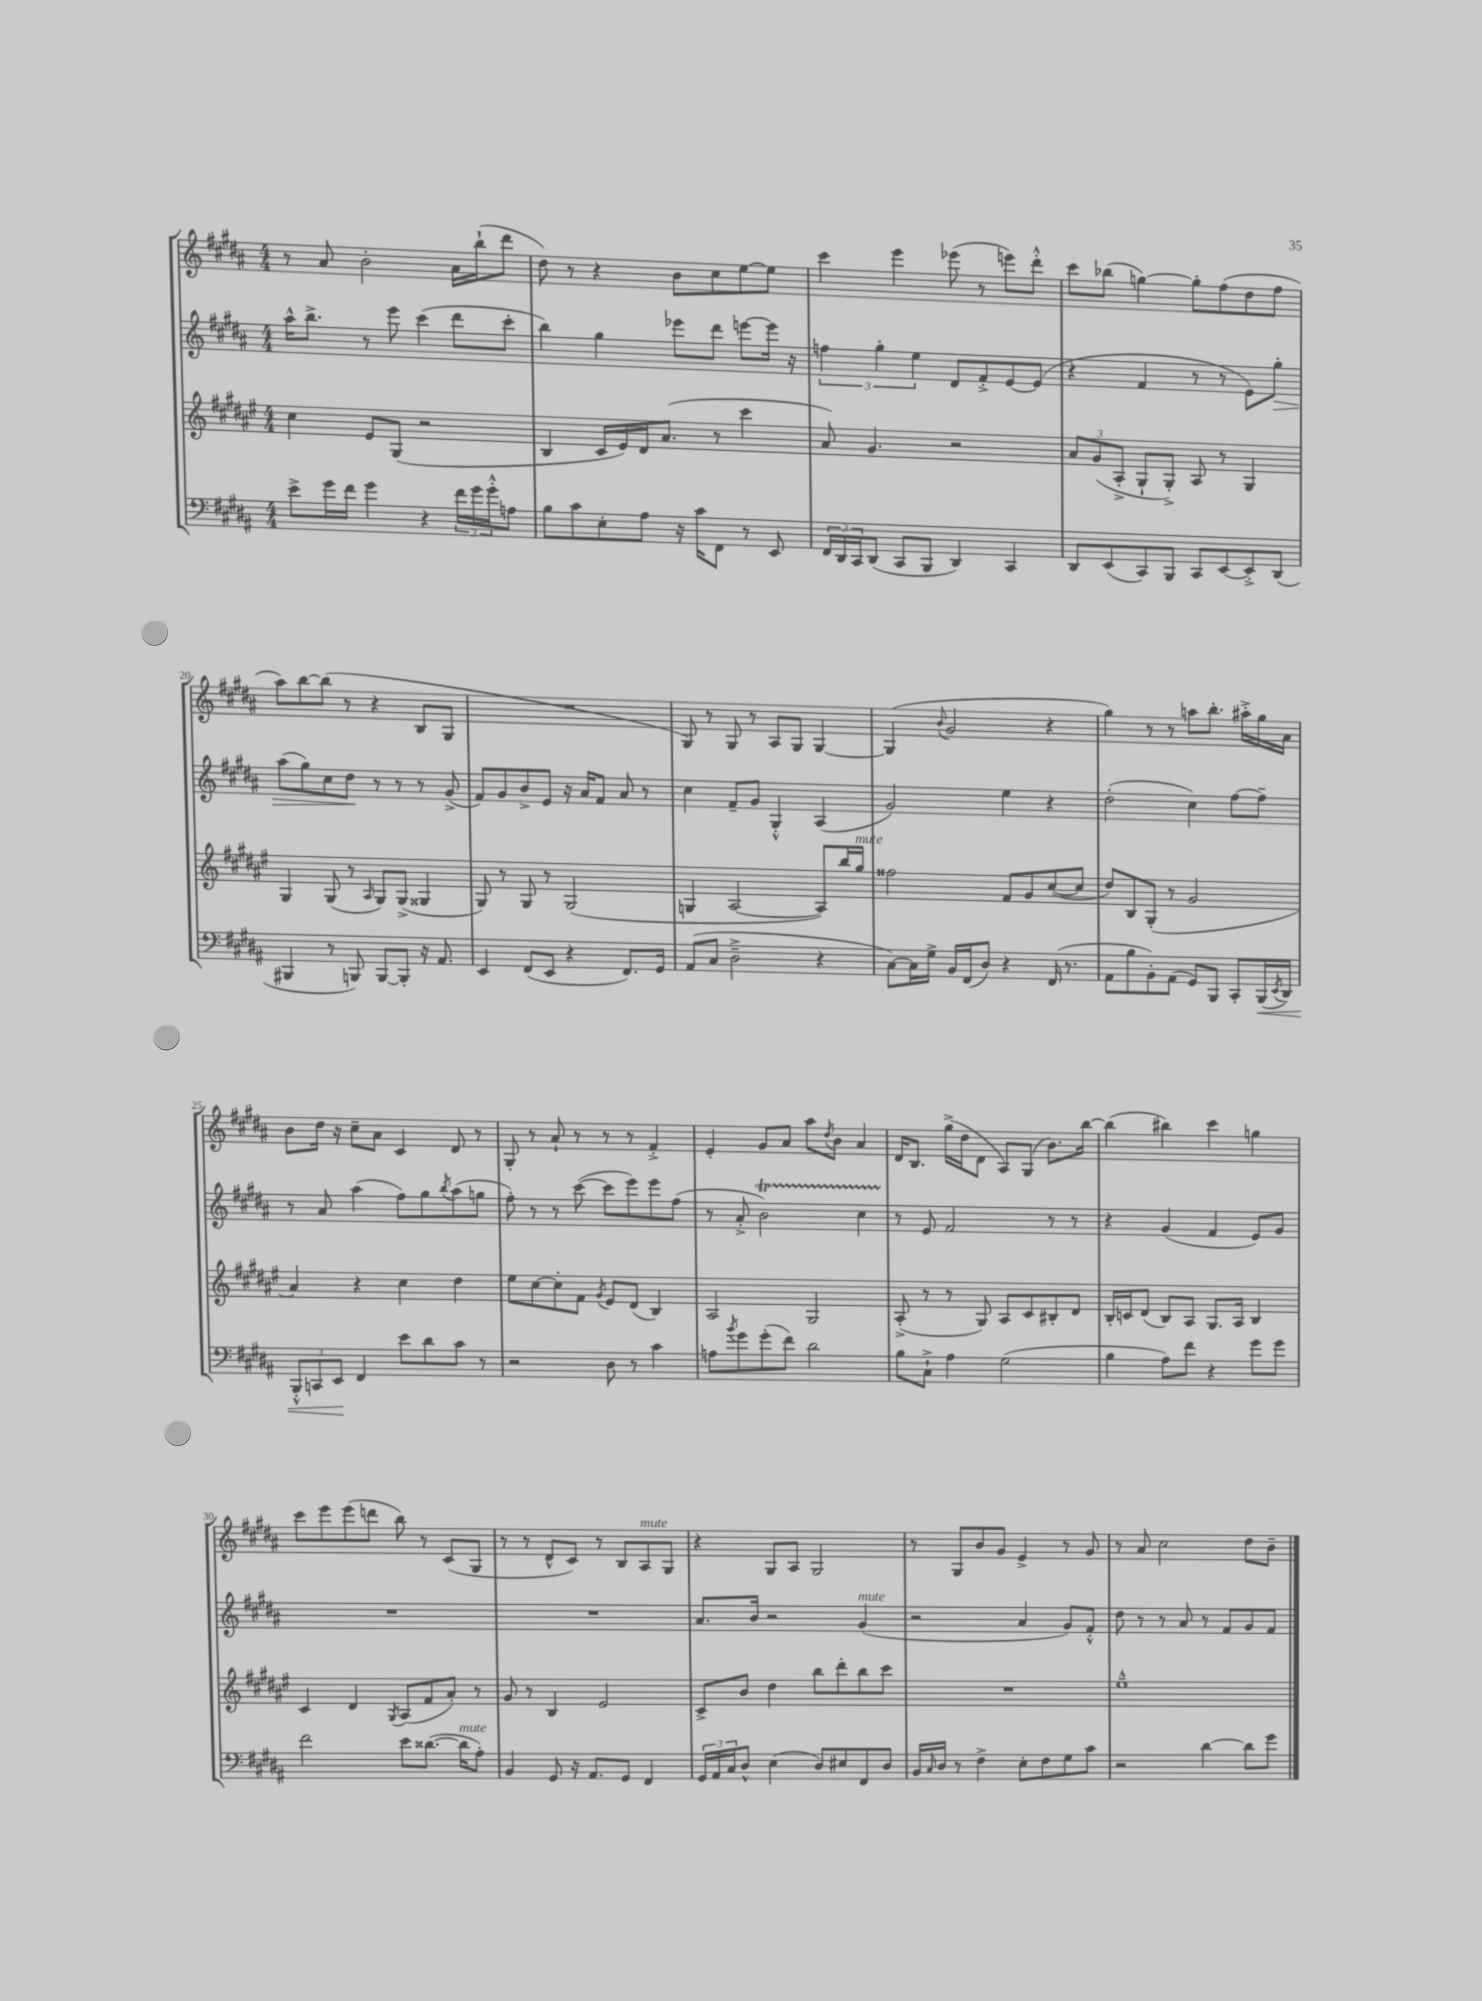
<<
\new StaffGroup <<
\new Staff = "s0" {
    \clef treble \key b \major \numericTimeSignature \time 4/4
    r8 ais'8 b'2-. ais'16 b''16-!( dis'''8 |
    dis''8) r8 r4 b'8 cis''8 e''8~ e''8 |
    cis'''4 e'''4 ees'''8( r8 e'''8) dis'''8-.-^ |
    cis'''8 bes''8( g''4~) g''8-. fis''8( dis''8 fis''8 |
    ais''8) b''8~ b''8( r8 r4 b8 gis8 |
    R1 |
    gis8) r8 gis8 r8 ais8 gis8 gis4~ |
    gis4( \appoggiatura { b'8 } gis'2 r4 |
    gis''4) r8 r8 a''8 b''8.-. ais''16-.-> gis''16 ais'16 |
    b'8 dis''16 r16 cis''8-- ais'8 cis'4 dis'8 r8 |
    gis8-. r8 ais'8-! r8 r8 r8 fis'4-.-> |
    e'4-. gis'8 ais'8 ais''8 \acciaccatura { dis''8 } b'8 ais'4 |
    dis'16 b8. gis''16->( dis''16 dis'8 ais8) gis8( b'8.) b''16~ |
    b''4( bis''4) cis'''4 g''4 |
    cis'''8 e'''8 e'''8( d'''8 b''8) r8 cis'8( gis8 |
    r8 r8 dis'8-^ cis'8) r8 b8 ais8^\markup { \italic "mute" } gis8 |
    r4 gis8 ais8 gis2 |
    r8 gis8 b'8 gis'8 e'4-> r8 gis'8 |
    r8 ais'8 cis''2 dis''8 b'8-- \bar "|." |
}
\new Staff = "s1" {
    \clef treble \key b \major \numericTimeSignature \time 4/4
    ais''16-^ b''8.-> r8 e'''8 cis'''4( dis'''8 cis'''8-. |
    b''4) gis''4 ees'''8 dis'''8 e'''8~ e'''16 r16 |
    \tuplet 3/2 { f''4 gis''4-. e''4 } dis'8 fis'8-.-> e'8~ e'8( |
    r4 fis'4 r8 r8 e'8) gis''8-.\> |
    ais''8( gis''8) cis''8 dis''8\! r8 r8 r8 gis'8->( |
    fis'8) gis'8 b'8-> e'8 r16 ais'16 fis'8 ais'8 r8 |
    cis''4 fis'8-- gis'8 gis4-.-^ ais4( |
    gis'2) e''4 r4 |
    dis''2-.( cis''4) fis''8~ fis''8-- |
    r8 ais'8 ais''4( fis''8) gis''8 \acciaccatura { b''8 } ais''8( g''8 |
    fis''8-.) r8 r8 cis'''8~( cis'''8 e'''8) e'''8 fis''8( |
    r8 ais'8-.-> b'2\startTrillSpan) cis''4 |
    r8\stopTrillSpan e'8 fis'2 r8 r8 |
    r4 gis'4( fis'4 e'8) gis'8 |
    R1 |
    R1 |
    ais'8. b'16 r2 gis'4^\markup { \italic "mute" }( |
    r2 ais'4 gis'8) fis'8-.-^ |
    dis''8 r8 r8 ais'8 r8 fis'8 gis'8 fis'8 \bar "|." |
}
\new Staff = "s2" {
    \clef treble \key fis \major \numericTimeSignature \time 4/4
    cis''4 eis'8 gis8( r2 |
    b4 cis'16 eis'16) dis'16 ais'8.( r8 cis'''4 |
    ais'8) gis'4. r2 |
    \tuplet 3/2 { ais'8 gis'8( ais8-.-> } gis8-! gis8-.->) ais8 r8 gis4 |
    gis4 gis8( r8 \grace { ais16 } gis8) gis8->( gisis4 |
    gis8) r8 gis8 r8 gis2( |
    g4 ais2~ ais8) b''16 gis''16^\markup { \italic "mute" } |
    fisis''2 fis'8 gis'8 cis''8~( cis''8 |
    dis''8) b8 gis8-.( r8 gis'2 |
    ais'4) r4 cis''4 dis''4 |
    eis''8 cis''8~ cis''8-. fis'8 \acciaccatura { gis'8 } eis'8 dis'8( b4) |
    ais2 gis2 |
    ais8-.->( r8 r8 gis8) ais8 cis'8 bis8-. dis'8 |
    b16-. c'16 dis'8( b8) ais8 gis8. ais16 b4 |
    cis'4 dis'4 \acciaccatura { gis8 } ais8( fis'8 ais'8-.) r8 |
    gis'8 r8 b4 eis'2 |
    cis'8-> b'8 dis''4 b''8 dis'''8-. b''8 cis'''8 |
    R1 |
    eis''1---^ \bar "|." |
}
\new Staff = "s3" {
    \clef bass \key b \major \numericTimeSignature \time 4/4
    e'8-> gis'16 fis'16 gis'4 r4 \tuplet 3/2 { fis'16 gis'16 gis'16-.-^ } a8 |
    b8 cis'8 e8-. ais8 r16 cis'16 fis,8 r8 e,8 |
    \tuplet 3/2 { fis,16 dis,16 cis,16 } dis,8( cis,8 b,,8 dis,4) cis,4 |
    dis,8 e,8( cis,8) b,,8 cis,8 e,8~ e,8-.-> dis,8( |
    bis,,4 r8 b,,8) b,,8~ b,,8-. r16 ais,8. |
    e,4 fis,8( e,8 r4 fis,8.) gis,16 |
    ais,8( cis8 dis2---> r4 |
    cis8~) cis16 gis16-> b,16 fis,16( dis8) r4 fis,16( r8. |
    ais,8 b8 b,8-.) ais,8( gis,8) b,,8 cis,8-. b,,16\<( \acciaccatura { e,8 } dis,16) |
    \tuplet 3/2 { b,,8-.-^ c,8 e,8\! } fis,4 e'8 dis'8 cis'8 r8 |
    r2 dis8 r8 cis'4 |
    a8 \acciaccatura { b'8 } gis'8 gis'8-.( fis'8) dis'2 |
    b8 cis8-!-> ais4 gis2( |
    b4 ais8) fis'8 r4 gis'8 gis'8 |
    fis'2 e'8 disis'8.~( disis'16^\markup { \italic "mute" } ais8-.) |
    b,4 gis,8 r16 ais,8. gis,8 fis,4 |
    \tuplet 3/2 { gis,16 ais,16 cis16 } dis8-^ e4( dis8) eis8 fis,8 dis8 |
    b,16 \grace { cis16 } dis16 r8 fis4-> e8-. fis8 gis8 cis'8 |
    r2 dis'4~ dis'8 gis'8 \bar "|." |
}
>>
>>
\layout { \context { \Score currentBarNumber = #16 \override BarNumber.break-visibility = ##(#f #t #t) barNumberVisibility = #(every-nth-bar-number-visible 5) } }
